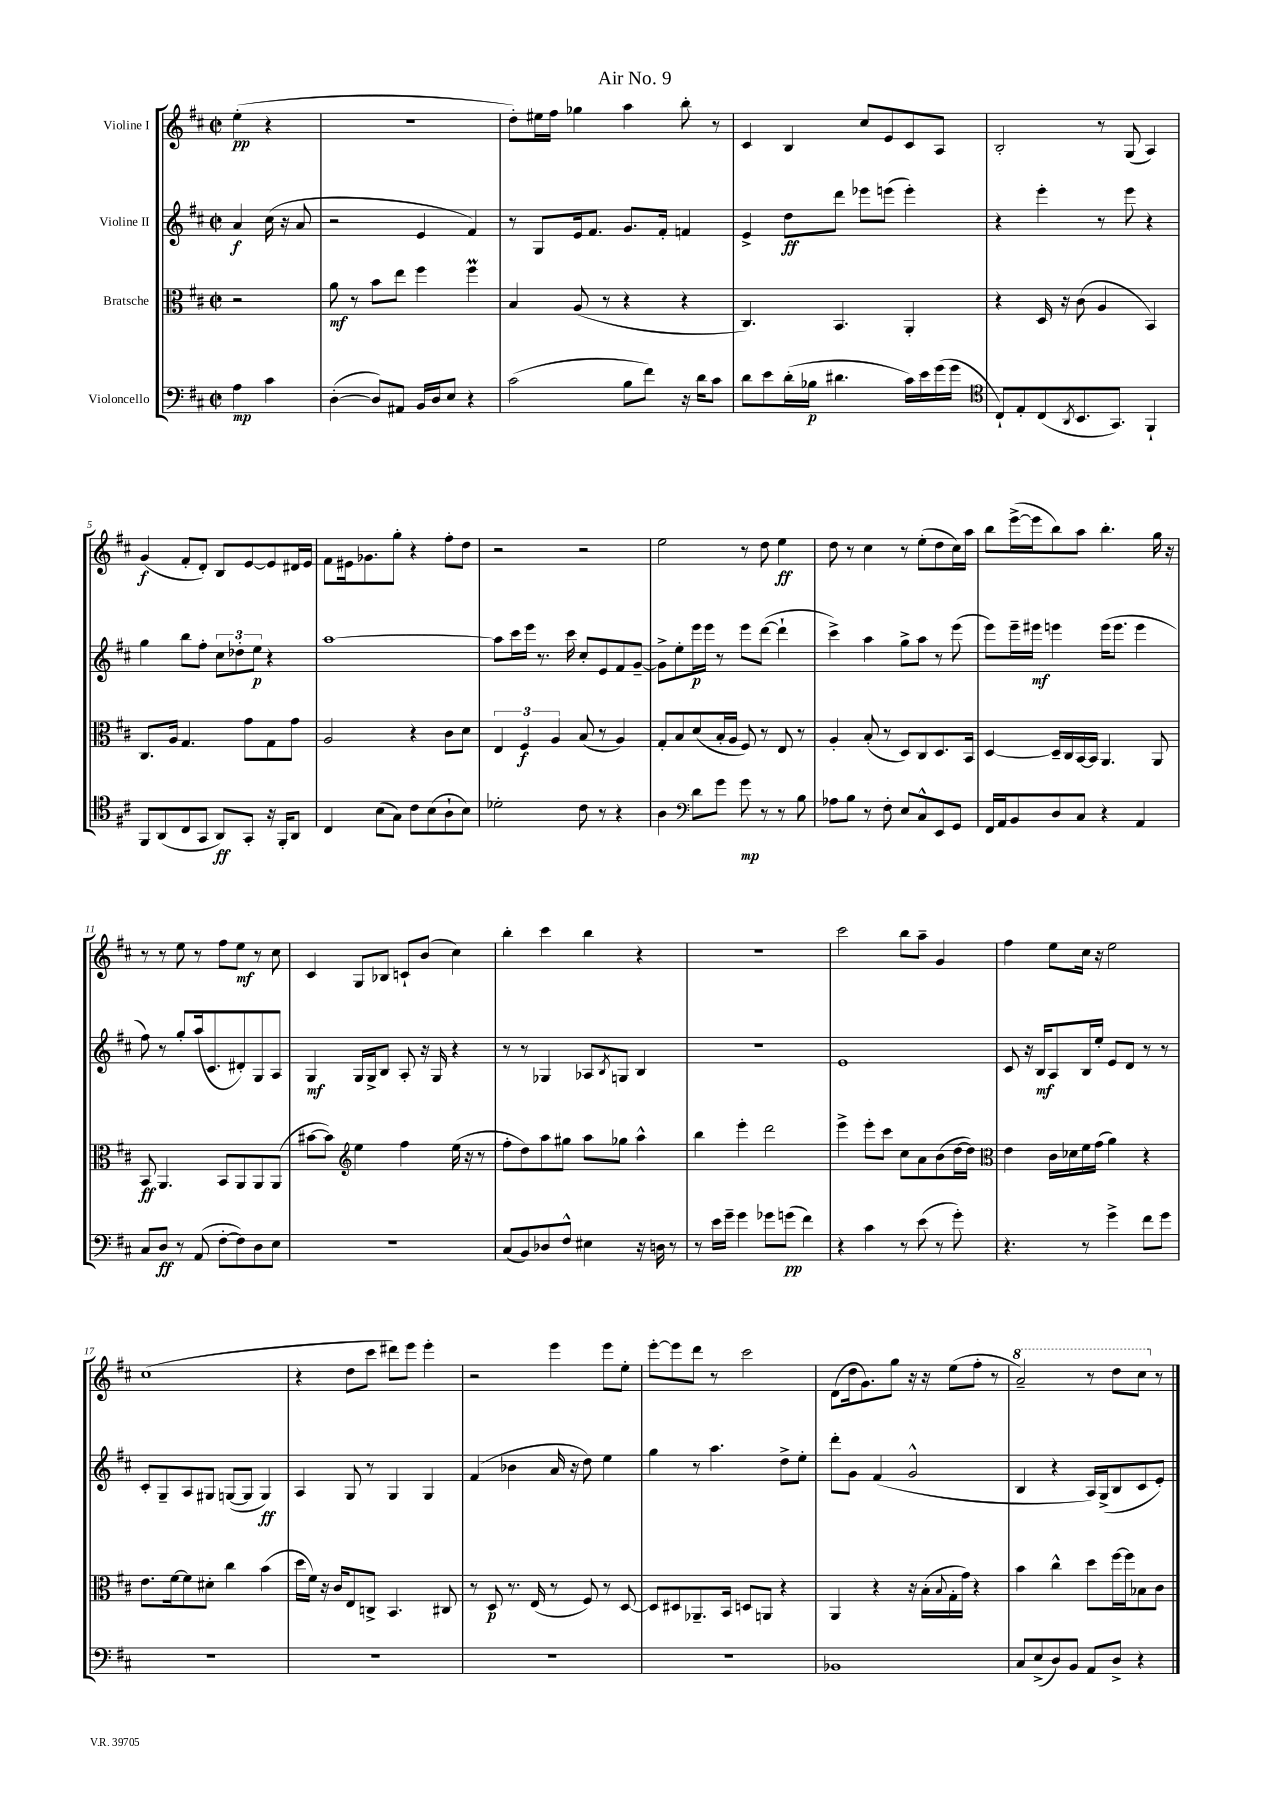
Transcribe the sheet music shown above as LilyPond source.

\header { title = "Air No. 9" }
<<
\new StaffGroup <<
\new Staff = "s0" \with { instrumentName = "Violine I" } {
    \clef treble \key d \major \defaultTimeSignature \time 2/2 \partial 2
    e''4-.\pp( r4 |
    R1 |
    d''8-.) eis''16 fis''16 ges''4 a''4 b''8-. r8 |
    cis'4 b4 cis''8 e'8 cis'8 a8 |
    b2-. r8 g8( a4) |
    g'4\f( fis'8-. d'8-.) b8 e'8~ e'8 dis'16 e'16 |
    fis'8 eis'16 ges'8. g''8-. r4 fis''8-. d''8 |
    r2 r2 |
    e''2 r8 d''8 e''4\ff |
    d''8 r8 cis''4 r8 e''8-.( d''8 cis''16) a''16 |
    b''8 e'''16~->( e'''16 b''8) a''8 b''4.-. g''16 r16 |
    r8 r8 e''8 r8 fis''8 e''8\mf r8 cis''8 |
    cis'4 g8 bes8 c'8-! b'8( cis''4) |
    b''4-. cis'''4 b''4 r4 |
    R1 |
    cis'''2 b''8 a''8-- g'4 |
    fis''4 e''8 cis''16 r16 e''2 |
    cis''1( |
    r4 d''8 cis'''8 dis'''8) e'''8 e'''4-. |
    r2 e'''4 e'''8 e''8-. |
    e'''8~-. e'''8 d'''8 r8 cis'''2 |
    d'8( d''16 g'8.) g''8 r16 r16 e''8( fis''8-. r8 |
    \ottava #1 a''2--) r8 d'''8 cis'''8 \ottava #0 r8 \bar "|." |
}
\new Staff = "s1" \with { instrumentName = "Violine II" } {
    \clef treble \key d \major \defaultTimeSignature \time 2/2 \partial 2
    a'4\f cis''16( r16 a'8 |
    r2 e'4 fis'4) |
    r8 g8 e'16 fis'8. g'8. fis'16-. f'4 |
    e'4-> d''8\ff d'''8 ees'''8 e'''8( e'''4-.) |
    r4 e'''4-. r8 e'''8 r4 |
    g''4 b''8 fis''8-. \tuplet 3/2 { cis''8 des''8-. e''8\p } r4 |
    a''1~ |
    a''8 cis'''16 e'''16 r8. cis'''16 cis''8-. e'8 fis'8 g'8~-- |
    g'8-> e''8-. e'''16\p e'''16 r8 e'''8 d'''8~( d'''4-! |
    cis'''4->) a''4 g''8-> a''8 r8 e'''8( |
    e'''8) e'''16-- eis'''16\mf e'''4 e'''16( e'''8. e'''4 |
    fis''8) r8 g''8-. a''16( cis'8. dis'8-.) g8 a8 |
    g4\mf g16 g16-> b8 a8-. r16 g16 r4 |
    r8 r8 ges4 aes8 \acciaccatura { b8 } g8 b4 |
    R1 |
    e'1 |
    cis'8 r16 b16\mf a8 b16 e''16-. e'8 d'8 r8 r8 |
    cis'8-. g8-- a8 gis8 g8~( g8 g4\ff) |
    a4 g8 r8 g4 g4 |
    fis'4( bes'4 a'16 r16 d''8) e''4 |
    g''4 r8 a''4. d''8-> e''8-. |
    d'''8-. g'8 fis'4( g'2-^ |
    b4 r4 a16) g16->( b8 cis'8 e'8-.) \bar "|." |
}
\new Staff = "s2" \with { instrumentName = "Bratsche" } {
    \clef alto \key d \major \defaultTimeSignature \time 2/2 \partial 2
    r2 |
    a'8\mf r8 b'8 e''8 fis''4 fis''4\prall |
    b4 a8( r8 r4 r4 |
    cis4.) b,4. a,4-. |
    r4 d16 r16 cis'8( a4 b,4) |
    cis8. a16 g4. g'8 g8 g'8 |
    a2 r4 cis'8 d'8 |
    \tuplet 3/2 { e4 fis4\f a4 } b8( r8 a4) |
    g8-. b8 d'8( b16-. a16 fis8) r8 e8 r8 |
    a4-. b8-.( r8 d8) cis8 d8. b,16 |
    d4~ d16-- cis16 b,16~ b,16 a,4. a,8 |
    b,8\ff a,4. b,8 a,8 a,8 a,8( |
    bis'8~ bis'8) \clef treble e''4 fis''4 e''16( r16 r8 |
    fis''8-. d''8) a''8 gis''8 a''8 ges''8 a''4-^ |
    b''4 e'''4-. d'''2 |
    e'''4-> e'''8-. cis'''8 cis''8 a'8 b'8( d''16~ d''16) |
    \clef alto e'4 cis'16 des'16 fis'16 g'16( a'4) r4 |
    e'8. fis'16~ fis'8 dis'8-. cis''4 b'4( |
    d''16 fis'16) r16 cis'16 e8 c8-> b,4. cis8 |
    r8 d8\p r8. e16( r8 fis8) r8 d8~ |
    d8 dis8 aes,8.-- b,16 d8 a,8 r4 |
    a,4 r4 r16 b16-.( \appoggiatura { b8 } g16-. g'16) r4 |
    b'4 cis''4-^ d''8 fis''16~ fis''16 bes8 cis'8 \bar "|." |
}
\new Staff = "s3" \with { instrumentName = "Violoncello" } {
    \clef bass \key d \major \defaultTimeSignature \time 2/2 \partial 2
    a4\mp cis'4 |
    d4~-.( d8) ais,8 b,16 d16 e8 r4 |
    cis'2( b8 fis'8) r16 d'16 cis'8 |
    d'8 e'8 d'16-.( bes16\p dis'4. cis'16) e'16 g'16( g'16 |
    \clef tenor cis8-!) e8-. cis8( \acciaccatura { a,8 } b,8. g,8.) fis,4-! |
    fis,8 a,8( cis8 g,8 a,8\ff) g,8-. r16 fis,16-. a,8 |
    cis4 b8( g8) cis'8 b8( a8-! b8) |
    des'2-. cis'8 r8 r4 |
    a4 \clef bass d'8 g'8 g'8\mp r8 r8 b8 |
    aes8 b8 r8 fis8-. e8 cis8-^ e,8 g,8 |
    fis,16 a,16 b,8 d8 cis8 r4 a,4 |
    cis8 d8\ff r8 a,8( fis8~-. fis8) d8 e8 |
    R1 |
    cis8( b,8) des8 fis8-^ eis4 r16 d16 r8 |
    r8 e'16 g'16-- g'4 ges'8 g'8\pp( fis'4) |
    r4 cis'4 r8 e'8( r8 g'8-.) |
    r4. r8 g'4-> fis'8 g'8 |
    R1 |
    R1 |
    R1 |
    R1 |
    bes,1 |
    cis8 e8->( d8) b,8 a,8 d8-> r4 \bar "|." |
}
>>
>>
